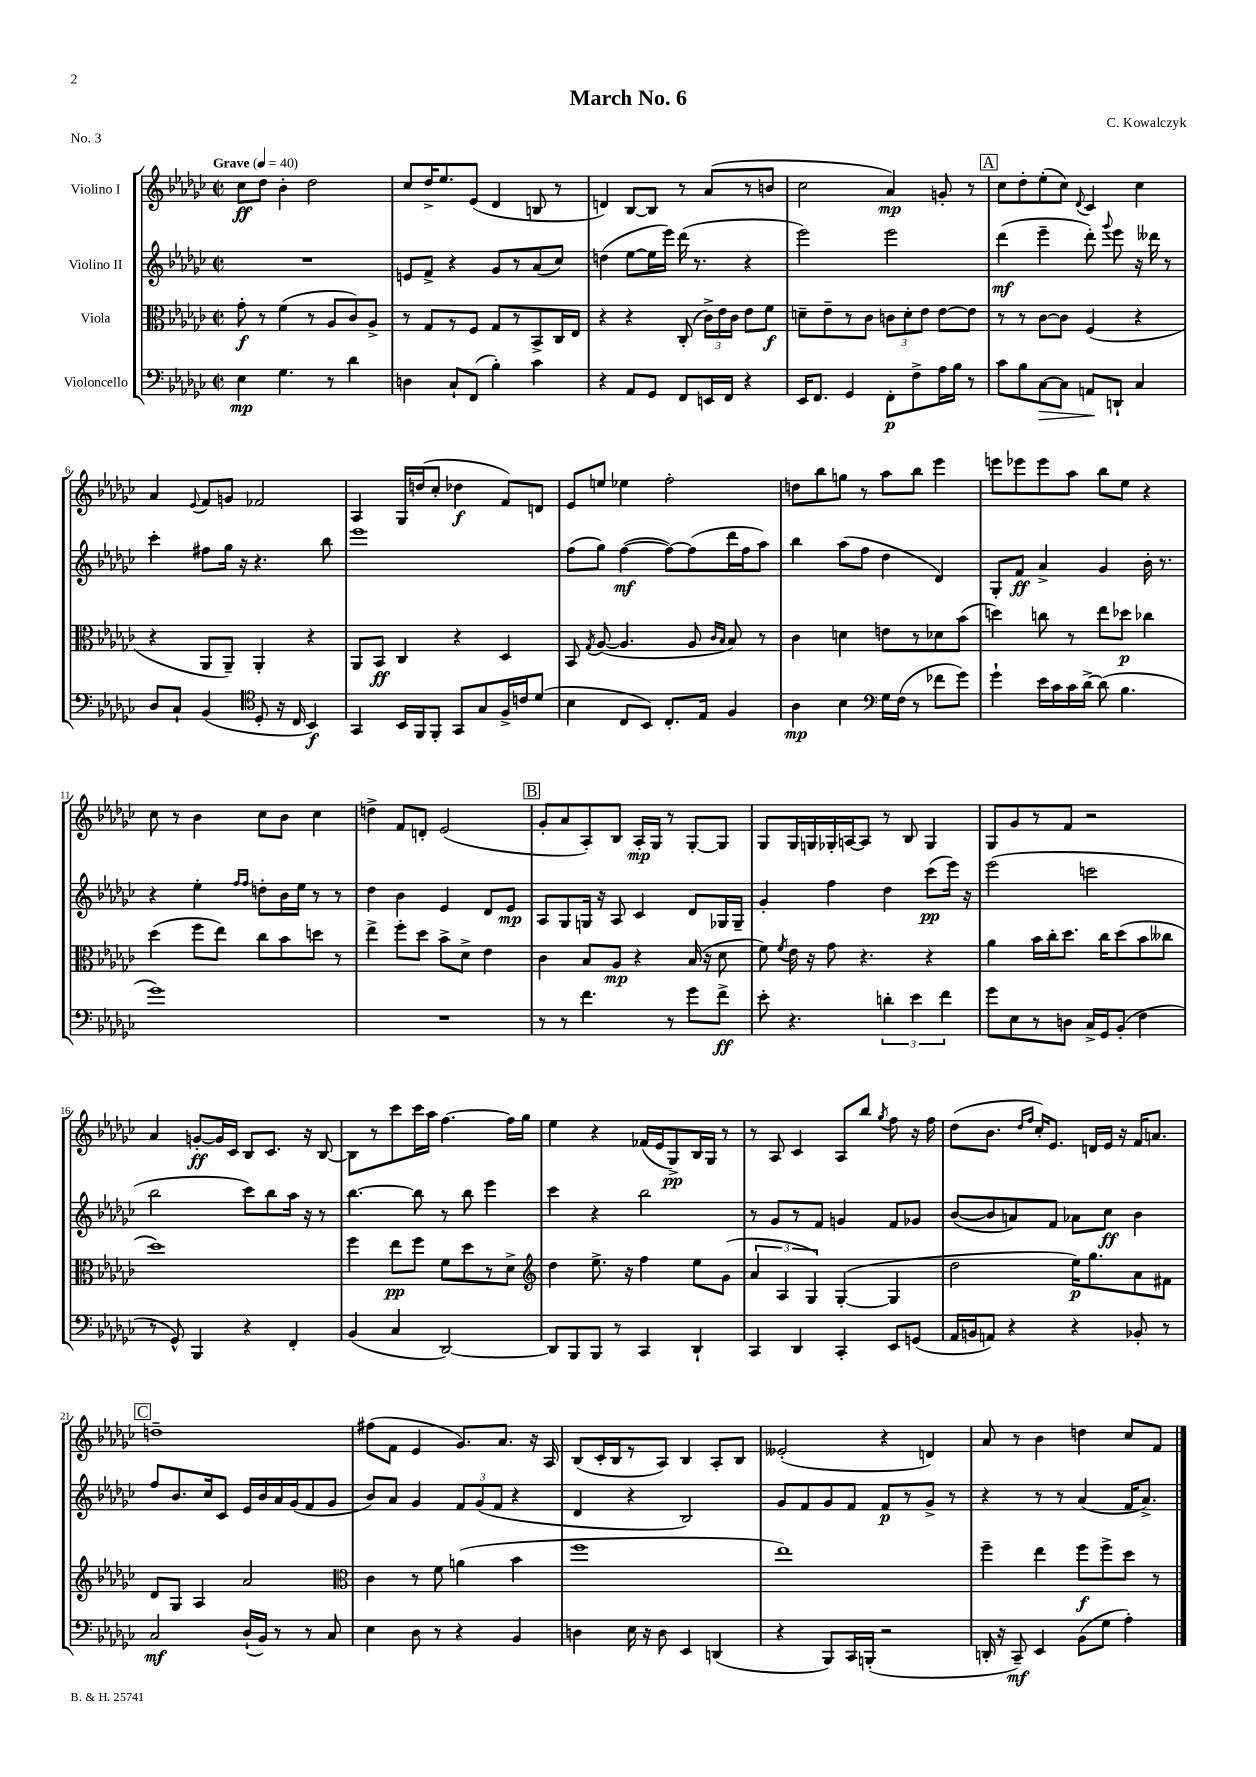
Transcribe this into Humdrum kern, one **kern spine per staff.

**kern	**kern	**kern	**kern
*staff4	*staff3	*staff2	*staff1
*clefF4	*clefC3	*clefG2	*clefG2
*k[b-e-a-d-g-c-]	*k[b-e-a-d-g-c-]	*k[b-e-a-d-g-c-]	*k[b-e-a-d-g-c-]
*M2/2	*M2/2	*M2/2	*M2/2
*met(c|)	*met(c|)	*met(c|)	*met(c|)
*MM40	*MM40	*MM40	*MM40
4E-	8g-'	1r	8cc-
.	8r	.	8dd-
4.G-	(4f	.	4b-'
.	8r	.	2dd-
8r	8A-	.	.
4d-	8c-)	.	.
.	8A-^	.	.
=	=	=	=
4D	8r	8e	8cc-
.	8G-	8f^	16dd-^
.	.	.	8.ee-
8C-`	8r	4r	.
(8FF	8F	.	(8e-
4B-')	8G-	8g-	4d-
.	8r	8r	.
4c-	8BB-^	(8a-	8B
.	16C-	8cc-)	8r
.	16E-	.	.
=	=	=	=
4r	4r	(4dd	4d)
8AA-	4r	[8ee-	[8B-
8GG-	.	16ee-]	8B-]
.	.	16eee-)	.
8FF	(8C-'	(16ddd-	8r
.	.	8.r	.
16EE	24c-^)	.	(8a-
.	24e-	.	.
16FF	.	.	.
.	24c-	.	.
4r	8e-	4r	8r
.	8f	.	8b
=	=	=	=
16EE-	8d~	2eee-)	2cc-
8.FF	.	.	.
.	8e-~	.	.
4GG-	8r	.	.
.	8c-	.	.
8FF'	12c	2eee-	4a-)
.	12d'	.	.
8F^	.	.	.
.	12e-	.	.
16A-	[8e-	.	8g'
16B-	.	.	.
8r	8e-]	.	8r
=	=	=	=
8c-	8r	(4ddd-	8cc-
8B-	8r	.	8dd-'
[8C-	[8c-	4eee-~	(8ee-'
8C-]	8c-]	.	8cc-)
.	.	.	8qqd-
8AA	(4F	8ddd-')	4c-
.	.	8qqggg-	.
8DD`	.	8eee-	.
4C-	4r	16r	4cc-
.	.	16ddd--	.
.	.	8r	.
=	=	=	=
8D-	4r	4ccc-'	4a-
8C-`	.	.	.
.	.	.	8qqe-
(4BB-	8AA-	8ff#	8f
.	8AA-~)	16gg-	8g
.	.	16r	.
*clefC4	*	*	*
8D-'	4AA-'	4.r	2f-
16r	.	.	.
16C-	.	.	.
4BB-)	4r	.	.
.	.	8bb-	.
=	=	=	=
4GG-	8AA-	1eee-	4A-
.	8BB-	.	.
16BB-	4C-	.	16G-
16FF	.	.	(16dd
8FF'	.	.	8cc-'
8GG-	4r	.	4dd-
8G-	.	.	.
16F^	4D-	.	8f)
16c	.	.	.
(8d-	.	.	8d
=	=	=	=
4B-	8BB-	(8ff	8e-
.	8qG-	.	.
.	([8A-	8gg-)	8ee
8C-	4.A-]	([4ff	4ee-
8BB-)	.	.	.
8.C-'	.	8ff_)	2ff'
.	8A-	(8ff]	.
16E-	.	.	.
.	16qqc-	.	.
.	16qqB-	.	.
4F	8B-)	16ddd-	.
.	.	16ff	.
.	8r	8aa-)	.
=	=	=	=
4A-	4c-	4bb-	8dd
.	.	.	8bb-
4B-	4d	(8aa-	8gg
.	.	8ff	8r
*clefF4	*	*	*
16G-	8e	4dd-	8aa-
(16F	.	.	.
8r	8r	.	8bb-
8f-	8d-	4d-)	4eee-
8g-)	(8b-	.	.
=	=	=	=
4g-`	4dd)	8G-'	8eee
.	.	8f	8eee-
16e-	8cc	4a-^	8eee-
16c-	.	.	.
16c-	8r	.	8aa-
[16d-^	.	.	.
(8d-]	8ee-	4g-	8bb-
4.B-	8dd-	.	8ee-
.	4cc-	16b-'	4r
.	.	8.r	.
=	=	=	=
1g-)	(4dd-	4r	8cc-
.	.	.	8r
.	8ff	4ee-'	4b-
.	8ee-)	.	.
.	.	16qqff	.
.	.	16qqff	.
.	8cc-	8dd'	8cc-
.	8b-	16b-	8b-
.	.	16ee-	.
.	8dd	8r	4cc-
.	8r	8r	.
=	=	=	=
1r	4ee-^	4dd-	4dd^
.	8ff'	4b-	8f
.	8dd-	.	8d'
.	8b-^	4e-	(2e-
.	8d-^	.	.
.	4e-	8d-	.
.	.	8e-	.
=	=	=	=
8r	4c-	8A-	8g-'
8r	.	8G-	8a-
4.f	8B-	16G	8A-')
.	.	16r	.
.	8A-	8A-	8B-
.	4r	4c-	16A-'
.	.	.	16G-
8r	.	.	8r
8g-	(16B-	8d-	[8G-'
.	16r	.	.
8f^	8d-	16G-	8G-]
.	.	16G-~	.
=	=	=	=
8e-'	8f)	4g-'	8G-
.	8qf	.	.
4.r	16e-	.	16G-
.	16r	.	16G
.	8g-	4ff	16G-'
.	.	.	[16A
.	4.r	.	8A]
6d'	.	4dd-	8r
.	.	.	8B-
6e-	.	.	.
.	4r	(8ccc-	4G-
6f	.	.	.
.	.	16eee-)	.
.	.	16r	.
=	=	=	=
8g-	4a-	(2eee-	8G-
8E-	.	.	8g-
8r	16b-	.	8r
.	16cc-'	.	.
8D	8.dd-	.	8f
16C-^	.	2ccc	2r
16GG-	16cc-	.	.
(8BB-'	(8dd-	.	.
4F	8b-	.	.
.	8cc--	.	.
=	=	=	=
8r	1dd-)	2bb-	4a-
8GG-^^)	.	.	.
4BBB-	.	.	[8g'
.	.	.	16g]
.	.	.	16c-
4r	.	8ccc-)	8B-
.	.	8bb-	8.c-
4FF'	.	16aa-	.
.	.	16r	16r
.	.	8r	[8B-
=	=	=	=
(4BB-	4ff	[4.bb-	8B-]
.	.	.	8r
4C-	8ee-	.	8ccc-
.	8ff	8bb-]	16ccc-
.	.	.	16aa-
[2DD-)	8f	8r	[4.ff
.	8dd-	8bb-	.
.	8r	4eee-	.
.	8d-^	.	16ff]
.	.	.	16gg-
=	=	=	=
*	*clefG2	*	*
8DD-]	4dd-	4ccc-	4ee-
8BBB-	.	.	.
8BBB-	8.ee-^	4r	4r
8r	.	.	.
.	16r	.	.
4CC-	4ff	2bb-	(16f-
.	.	.	16e-
.	.	.	8G-^)
4DD-`	8ee-	.	16B-
.	.	.	16G-
.	(8g-	.	8r
=	=	=	=
4CC-	6a-	8r	8r
.	.	8g-	8A-
.	6A-	.	.
4DD-	.	8r	4c-
.	6G-)	.	.
.	.	8f	.
4CC-'	([4G-'	4g	8A-
.	.	.	8bb-
.	.	.	8qgg-
8EE-	4G-]	8f	8ff
(8GG	.	8g-	16r
.	.	.	16ff
=	=	=	=
16AA-	2dd-	([8b-	(8dd-
16BB	.	.	.
8AA)	.	8b-]	8.b-
4r	.	8a)	.
.	.	.	16qqdd-
.	.	.	16qqff
.	.	.	16cc-')
.	.	8f	8.e-
4r	16ee-)	8a-	.
.	8.gg-	.	16d
.	.	8cc-	16e-
.	.	.	16r
8BB-'	8a-	4b-	16f
.	.	.	8.a
8r	8f#	.	.
=	=	=	=
2C-	8d-	8ff	1dd~
.	8G-	8.b-	.
.	4A-	.	.
.	.	16cc-	.
.	.	8c-	.
(16D-`	2a-	16e-	.
16BB-)	.	16b-	.
8r	.	16a-	.
.	.	(16g-	.
8r	.	8f	.
8C-	.	8g-	.
=	=	=	=
*	*clefC3	*	*
4E-	4c-	8b-)	(8ff#
.	.	8a-	8f
8D-	8r	4g-	4e-
8r	8f	.	.
4r	(4a	12f	8.g-)
.	.	(12g-	.
.	.	12f	.
.	.	.	8.a-
4BB-	4b-	4r	.
.	.	.	16r
.	.	.	16A-
=	=	=	=
4D	1ff	4d-	(8B-
.	.	.	16c-'
.	.	.	16B-
16E-	.	4r	8r
16r	.	.	.
8D	.	.	8A-)
4EE-	.	2B-)	4B-
(4DD	.	.	8A-'
.	.	.	8B-
=	=	=	=
4r	1ee-)	8g-	(2e--'
.	.	8f	.
8BBB-)	.	8g-	.
16CC-	.	8f	.
(16BBB'	.	.	.
2r	.	8f	4r
.	.	8r	.
.	.	8g-^	4d)
.	.	8r	.
=	=	=	=
16DD'	4ff~	4r	8a-
16r	.	.	.
8CC-~)	.	.	8r
4EE-	4ee-	8r	4b-
.	.	8r	.
(8BB-	8ff	(4a-	4dd
8G-	8ff^	.	.
4A-')	8dd-	16f	8cc-
.	.	8.a-^)	.
.	8r	.	8f
==	==	==	==
*-	*-	*-	*-
